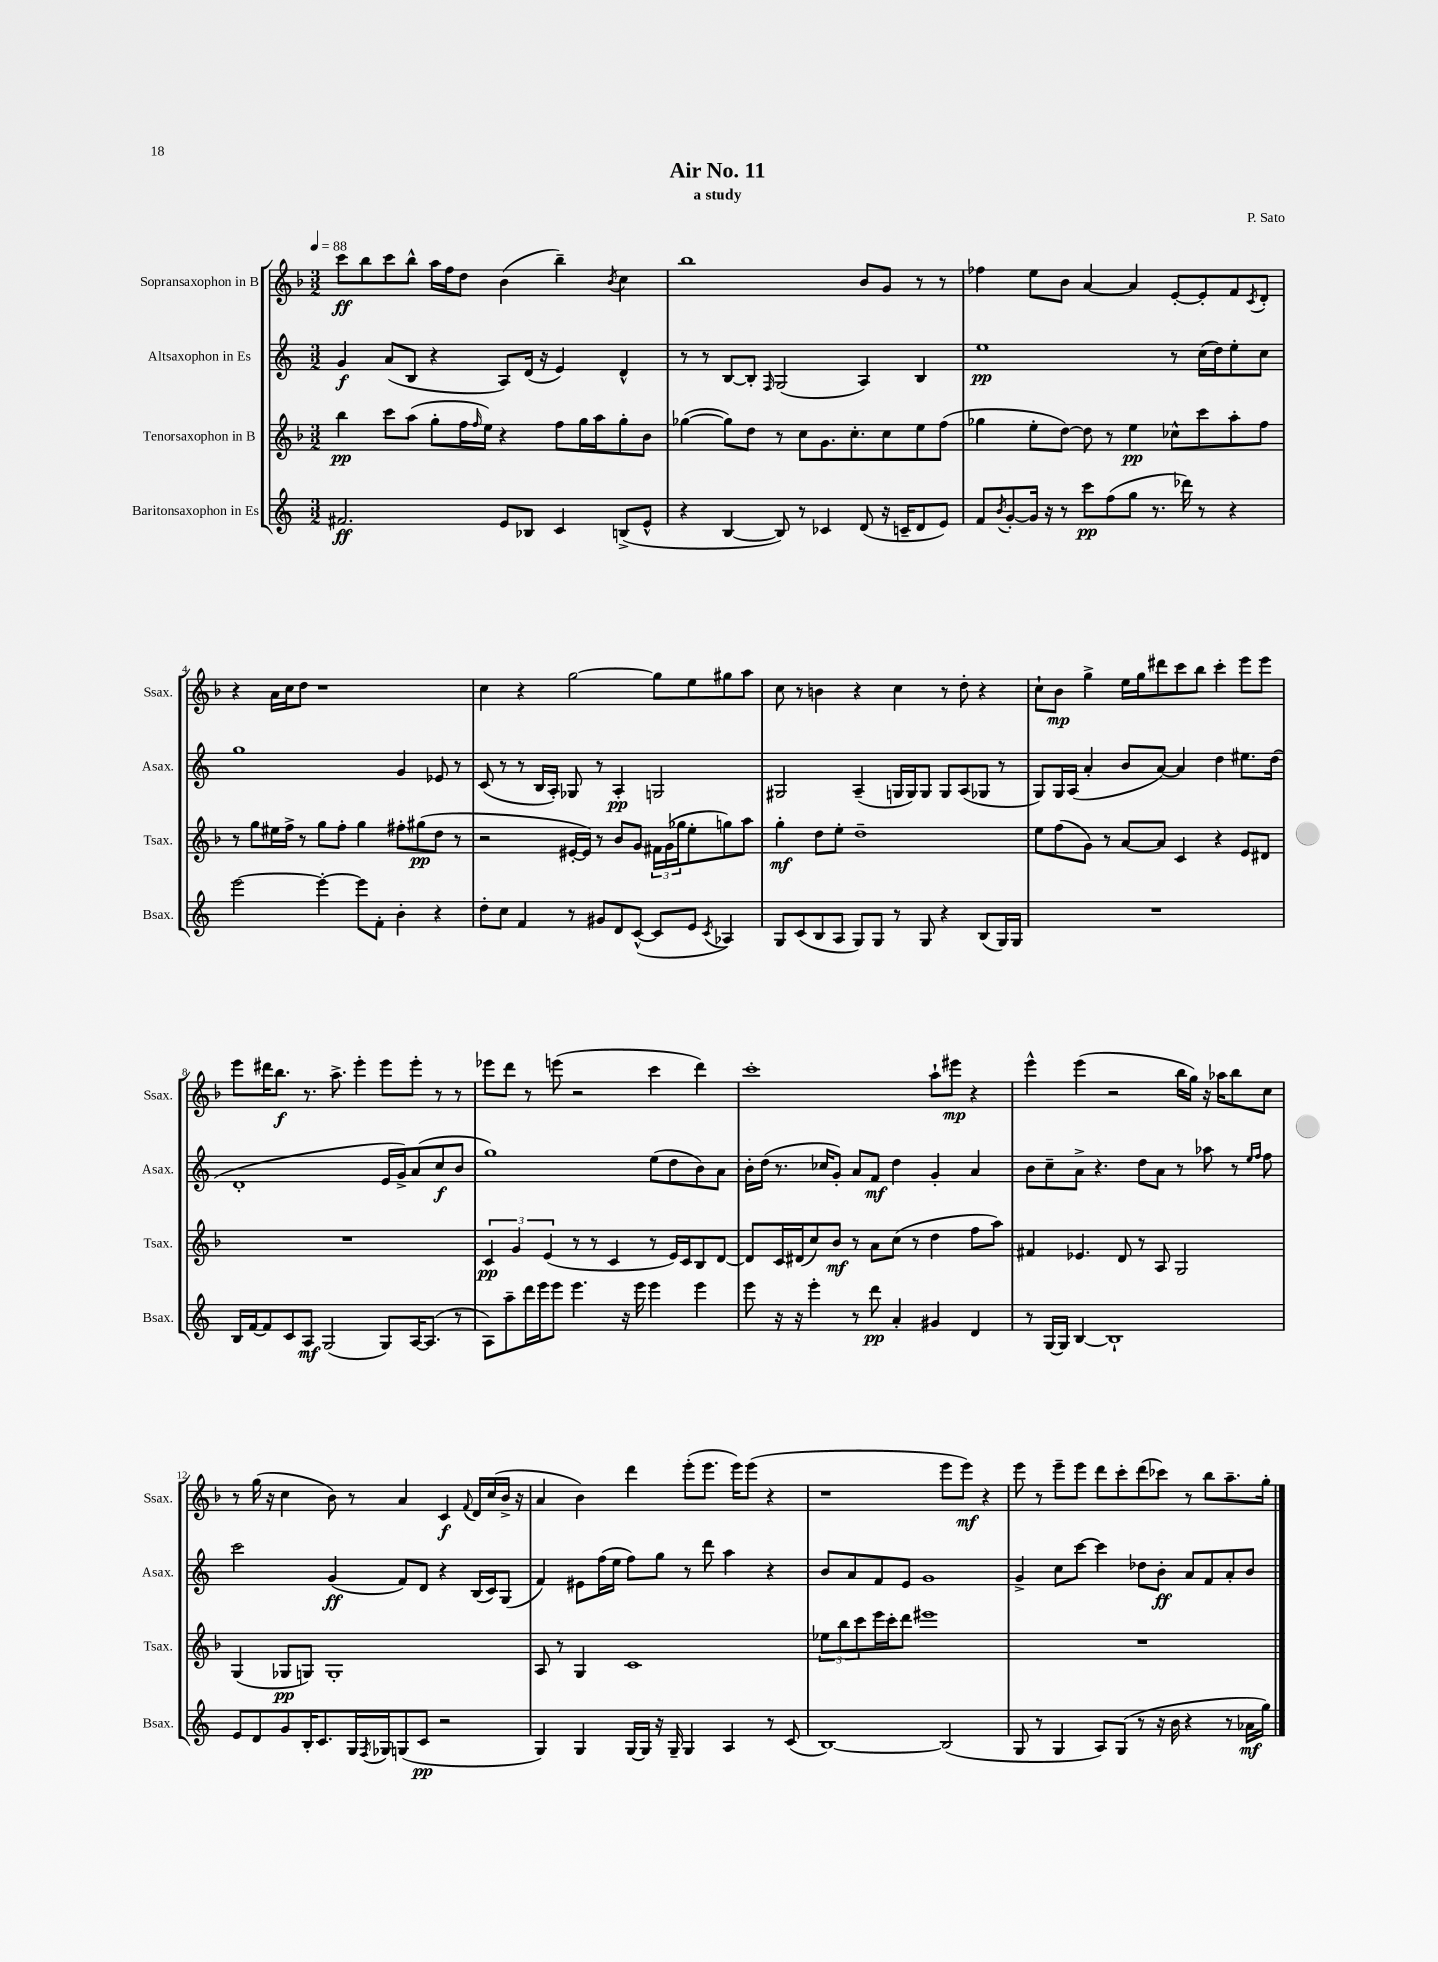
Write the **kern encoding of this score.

**kern	**dynam	**kern	**dynam	**kern	**dynam	**kern	**dynam
*part4	*part4	*part3	*part3	*part2	*part2	*part1	*part1
*staff4	*staff4	*staff3	*staff3	*staff2	*staff2	*staff1	*staff1
*I"Baritonsaxophon in Es	*	*I"Tenorsaxophon in B	*	*I"Altsaxophon in Es	*	*I"Sopransaxophon in B	*
*I'Bsax.	*	*I'Tsax.	*	*I'Asax.	*	*I'Ssax.	*
*clefG2	*	*clefG2	*	*clefG2	*	*clefG2	*
*k[]	*	*k[b-]	*	*k[]	*	*k[b-]	*
*M3/2	*	*M3/2	*	*M3/2	*	*M3/2	*
*MM88	*	*MM88	*	*MM88	*	*MM88	*
=1	=1	=1	=1	=1	=1	=1	=1
2.f#X/	ff	4bb-\	pp	4g/	f	8ccc\L	ff
.	.	.	.	.	.	8bb-\	.
.	.	8ccc\L	.	(8a/L	.	8ccc\	.
.	.	(8aa\J	.	8B/J	.	8bb-^^\J	.
.	.	8gg'\L	.	4r	.	16aa\LL	.
.	.	.	.	.	.	16ff\J	.
.	.	16ff\L	.	.	.	8dd\J	.
.	.	16qqff/	.	.	.	.	.
.	.	16ee\JJ)	.	.	.	.	.
8e/L	.	4r	.	8A/L)	.	(4b-\	.
8B-X/J	.	.	.	(16d/Jk	.	.	.
.	.	.	.	16r	.	.	.
4c/	.	8ff\L	.	4e/)	.	4bb-~\)	.
.	.	16gg\L	.	.	.	.	.
.	.	16aa\J	.	.	.	.	.
.	.	.	.	.	.	8qb-/	.
(8Bn^/L	.	8gg'\	.	4d^^/	.	4cc\	.
8e^^/J	.	8b-\J	.	.	.	.	.
=2	=2	=2	=2	=2	=2	=2	=2
4r	.	([4gg-X\	.	8r	.	1bb-	.
.	.	.	.	8r	.	.	.
[4B/	.	8gg-\L])	.	[8B/L	.	.	.
.	.	8dd\J	.	8B'/J]	.	.	.
.	.	.	.	16qqF/	.	.	.
8B/])	.	8r	.	(2G/	.	.	.
8r	.	8cc\L	.	.	.	.	.
4c-X/	.	8.g\	.	.	.	.	.
.	.	8.cc'\	.	.	.	.	.
(8d/	.	.	.	4A/)	.	8b-/L	.
16r	.	8cc\	.	.	.	8g/J	.
16cn~/KL	.	.	.	.	.	.	.
8d/	.	8ee\	.	4B/	.	8r	.
8e/J)	.	(8ff\J	.	.	.	8r	.
=3	=3	=3	=3	=3	=3	=3	=3
8f/L	.	4gg-X\	.	1ee	pp	4ff-X\	.
8qb/	.	.	.	.	.	.	.
[8g'/	.	.	.	.	.	.	.
16g/Jk]	.	8ee'\L	.	.	.	8ee\L	.
16r	.	.	.	.	.	.	.
8r	.	[8dd\J)	.	.	.	8b-\J	.
8ccc\L	pp	8dd\]	.	.	.	[4a/	.
(8ff\	.	8r	.	.	.	.	.
8gg\J	.	4ee\	pp	.	.	4a/]	.
8.r	.	.	.	.	.	.	.
.	.	8cc-X^^\L	.	8r	.	[8e'/L	.
16ddd-X\)	.	.	.	.	.	.	.
8r	.	8ccc\	.	(16cc\LL	.	8e'/]	.
.	.	.	.	16dd\J)	.	.	.
4r	.	8aa'\	.	8ee'\	.	8f/	.
.	.	.	.	.	.	8qc/	.
.	.	8ff\J	.	8cc\J	.	8d'/J	.
!!LO:LB:g=z
=4	=4	=4	=4	=4	=4	=4	=4
[2eee\	.	8r	.	1gg	.	4r	.
.	.	8gg\L	.	.	.	.	.
.	.	16ee#X\L	.	.	.	16a\LL	.
.	.	16ff^\JJ	.	.	.	16cc\J	.
.	.	8r	.	.	.	8dd\J	.
4eee'\_	.	8gg\L	.	.	.	1r	.
.	.	8ff'\J	.	.	.	.	.
8eee\L]	.	4gg\	.	.	.	.	.
8f'\J	.	.	.	.	.	.	.
4b'\	.	8ff#X'\L	.	4g/	.	.	.
.	.	(8gg#X\	pp	.	.	.	.
4r	.	8dd\J	.	8e-X/	.	.	.
.	.	8r	.	8r	.	.	.
=5	=5	=5	=5	=5	=5	=5	=5
8dd'\L	.	2r	.	(8c/	.	4cc\	.
8cc\J	.	.	.	8r	.	.	.
4f/	.	.	.	8r	.	4r	.
.	.	.	.	16B/LL	.	.	.
.	.	.	.	16A'/JJ)	.	.	.
8r	.	[16e#X'/LL	.	8G-X/	.	[2gg\	.
.	.	16e#/JJ])	.	.	.	.	.
8g#X/L	.	8r	.	8r	.	.	.
8d/	.	8b-/L	.	4A'/	pp	.	.
([8c^^/J	.	8g/J	.	.	.	.	.
8c/L]	.	24f#X\LL	.	2Gn/	.	8gg\L]	.
.	.	(24g\	.	.	.	.	.
.	.	24gg-X\J	.	.	.	.	.
8e/J	.	8ee'\	.	.	.	8ee\	.
8qc/	.	.	.	.	.	.	.
4A-X/)	.	8ggn\)	.	.	.	8gg#X\	.
.	.	8aa\J	.	.	.	8aa\J	.
=6	=6	=6	=6	=6	=6	=6	=6
8G/L	.	4gg'\	mf	2G#X/	.	8cc\	.
(8c/	.	.	.	.	.	8r	.
8B/	.	8dd\L	.	.	.	4bn\	.
8A/J	.	8ee'\J	.	.	.	.	.
8G/L)	.	1dd~	.	(4A~/	.	4r	.
8G/J	.	.	.	.	.	.	.
8r	.	.	.	16Gn/LL	.	4cc\	.
.	.	.	.	16G/J)	.	.	.
8G/	.	.	.	8G/J	.	.	.
4r	.	.	.	8G/L	.	8r	.
.	.	.	.	(8A/	.	8dd'\	.
(8B/L	.	.	.	8G-X/J	.	4r	.
16G/L)	.	.	.	8r	.	.	.
16G/JJ	.	.	.	.	.	.	.
=7	=7	=7	=7	=7	=7	=7	=7
1.r	.	8ee\L	.	8G/L)	.	8cc`\L	.
.	.	(8ff\	.	16G/L	.	8b-\J	mp
.	.	.	.	(16A/JJ	.	.	.
.	.	8g\J)	.	4a'/	.	4gg^\	.
.	.	8r	.	.	.	.	.
.	.	[8a/L	.	8b/L	.	16ee\LL	.
.	.	.	.	.	.	16gg\J	.
.	.	8a/J]	.	[8a/J)	.	8ddd#X\	.
.	.	4c/	.	4a/]	.	8ccc\	.
.	.	.	.	.	.	8bb-\J	.
.	.	4r	.	4dd\	.	4ccc'\	.
.	.	8e/L	.	8.ee#X\L	.	8eee\L	.
.	.	8d#X/J	.	.	.	8eee\J	.
.	.	.	.	(16dd\Jk	.	.	.
!!LO:LB:g=z
=8	=8	=8	=8	=8	=8	=8	=8
16B/LL	.	1.r	.	1d'	.	8eee\L	.
[16f/J	.	.	.	.	.	.	.
8f/]	.	.	.	.	.	16ddd#X\K	.
.	.	.	.	.	.	8.bb-\J	f
8c/	.	.	.	.	.	.	.
8A/J	mf	.	.	.	.	8.r	.
(2G/	.	.	.	.	.	.	.
.	.	.	.	.	.	8.aa^\	.
.	.	.	.	.	.	4eee'\	.
8G/L)	.	.	.	16e/LL	.	8eee\L	.
.	.	.	.	16g^/J)	.	.	.
[16A/K	.	.	.	(8a/	.	8eee'\J	.
(8.A/J]	.	.	.	.	.	.	.
.	.	.	.	8cc/	f	8r	.
8r	.	.	.	8b/J	.	8r	.
=9	=9	=9	=9	=9	=9	=9	=9
8A\L)	.	6c/	pp	1gg)	.	8eee-X\L	.
8aa~\	.	.	.	.	.	8ddd\J	.
.	.	6g/	.	.	.	.	.
16ddd\L	.	.	.	.	.	8r	.
16eee\J	.	.	.	.	.	.	.
.	.	(6e/	.	.	.	.	.
8eee\J	.	.	.	.	.	(8eeen\	.
4.eee\	.	8r	.	.	.	2r	.
.	.	8r	.	.	.	.	.
.	.	4c/	.	.	.	.	.
16r	.	.	.	.	.	.	.
16eee\	.	.	.	.	.	.	.
4eee\	.	8r	.	(8ee\L	.	4ccc\	.
.	.	16e/LL)	.	8dd\	.	.	.
.	.	16c/J	.	.	.	.	.
4eee\	.	8B-/	.	8b\)	.	4ddd\)	.
.	.	[8d/J	.	8a\J	.	.	.
=10	=10	=10	=10	=10	=10	=10	=10
8eee\	.	8d/L]	.	16b'\LL	.	1ccc'	.
.	.	.	.	(16dd\JJ	.	.	.
16r	.	16c/L	.	8.r	.	.	.
16r	.	(16d#X/J	.	.	.	.	.
4eee'\	.	8cc/)	.	.	.	.	.
.	.	.	.	16cc-X/KL	.	.	.
.	.	8b-/J	mf	8g'/J)	.	.	.
8r	.	8r	.	8a/L	.	.	.
8ddd\	pp	8a\L	.	8f/J	mf	.	.
4a'/	.	(8cc\J	.	4dd\	.	.	.
.	.	8r	.	.	.	.	.
4g#X/	.	4dd\	.	4g'/	.	8aa`\L	.
.	.	.	.	.	.	8eee#X\J	mp
4d/	.	8ff\L	.	4a/	.	4r	.
.	.	8aa\J)	.	.	.	.	.
=11	=11	=11	=11	=11	=11	=11	=11
8r	.	4f#X/	.	8b\L	.	4eee^^\	.
[16G/LL	.	.	.	8cc~\	.	.	.
16G/JJ]	.	.	.	.	.	.	.
[4B/	.	4.e-X/	.	8a^\J	.	(4eee\	.
.	.	.	.	4.r	.	.	.
1B`]	.	.	.	.	.	2r	.
.	.	8d/	.	.	.	.	.
.	.	8r	.	8dd\L	.	.	.
.	.	8A/	.	8a\J	.	.	.
.	.	2G/	.	8r	.	16bb-\LL	.
.	.	.	.	.	.	16gg\JJ)	.
.	.	.	.	8aa-X\	.	16r	.
.	.	.	.	.	.	16aa-X\KL	.
.	.	.	.	8r	.	8bb-\	.
.	.	.	.	16qqee/LL	.	.	.
.	.	.	.	16qqff/JJ	.	.	.
.	.	.	.	8ff\	.	8cc\J	.
!!LO:LB:g=z
=12	=12	=12	=12	=12	=12	=12	=12
8e/L	.	(4G/	.	2ccc\	.	8r	.
8d/	.	.	.	.	.	(16gg\	.
.	.	.	.	.	.	16r	.
8g/	.	8G-X/L	pp	.	.	4cc\	.
16B'/K	.	8Gn/J)	.	.	.	.	.
8.c/	.	.	.	.	.	.	.
.	.	1G'	.	(4g/	ff	8b-\)	.
16G/L	.	.	.	.	.	8r	.
8qF/	.	.	.	.	.	.	.
16G-X/J	.	.	.	.	.	.	.
(8Gn/	.	.	.	8f/L)	.	4a/	.
8c/J	pp	.	.	8d/J	.	.	.
2r	.	.	.	4r	.	4c/	f
.	.	.	.	.	.	8qqf/	.
.	.	.	.	(16B/LL	.	16d/LL	.
.	.	.	.	16c/J)	.	(16cc/	.
.	.	.	.	(8G/J	.	16b-^/JJ	.
.	.	.	.	.	.	16r	.
=13	=13	=13	=13	=13	=13	=13	=13
4G/)	.	8A/	.	4f/)	.	4a/	.
.	.	8r	.	.	.	.	.
4G/	.	4G/	.	8e#X\L	.	4b-\)	.
.	.	.	.	(16ff\L	.	.	.
.	.	.	.	16ee\JJ	.	.	.
[16G/LL	.	1c	.	8ff\L)	.	4ddd\	.
16G/JJ]	.	.	.	.	.	.	.
16r	.	.	.	8gg\J	.	.	.
16G~/	.	.	.	.	.	.	.
4G/	.	.	.	8r	.	(8eee'\L	.
.	.	.	.	8ddd\	.	8.eee\J	.
4A/	.	.	.	4aa\	.	.	.
.	.	.	.	.	.	16eee\KL)	.
.	.	.	.	.	.	(8eee\J	.
8r	.	.	.	4r	.	4r	.
(8c/	.	.	.	.	.	.	.
=14	=14	=14	=14	=14	=14	=14	=14
[1B)	.	12ee-X\L	.	8b/L	.	1r	.
.	.	12bb-\	.	.	.	.	.
.	.	.	.	8a/	.	.	.
.	.	12ccc\	.	.	.	.	.
.	.	16eee\L	.	8f/	.	.	.
.	.	16ccc'\J	.	.	.	.	.
.	.	8ddd\J	.	8e/J	.	.	.
.	.	1eee#X	.	1g	.	.	.
(2B/]	.	.	.	.	.	8eee\L	.
.	.	.	.	.	.	8eee\J)	mf
.	.	.	.	.	.	4r	.
=15	=15	=15	=15	=15	=15	=15	=15
8G/	.	1.r	.	4g^/	.	8eee\	.
8r	.	.	.	.	.	8r	.
4G/	.	.	.	8cc\L	.	8eee~\L	.
.	.	.	.	[8ccc\J	.	8eee\J	.
8A/L)	.	.	.	4ccc\]	.	8ddd\L	.
(8G/J	.	.	.	.	.	8ccc'\	.
8r	.	.	.	8dd-X\L	.	(8ddd\	.
16r	.	.	.	8b'\J	ff	8ccc-X\J)	.
16b\	.	.	.	.	.	.	.
4r	.	.	.	8a/L	.	8r	.
.	.	.	.	8f/	.	8bb-\L	.
8r	.	.	.	8a'/	.	8.aa~\	.
16a-X\LL	mf	.	.	8b/J	.	.	.
16gg\JJ)	.	.	.	.	.	16gg'\Jk	.
==	==	==	==	==	==	==	==
*-	*-	*-	*-	*-	*-	*-	*-
